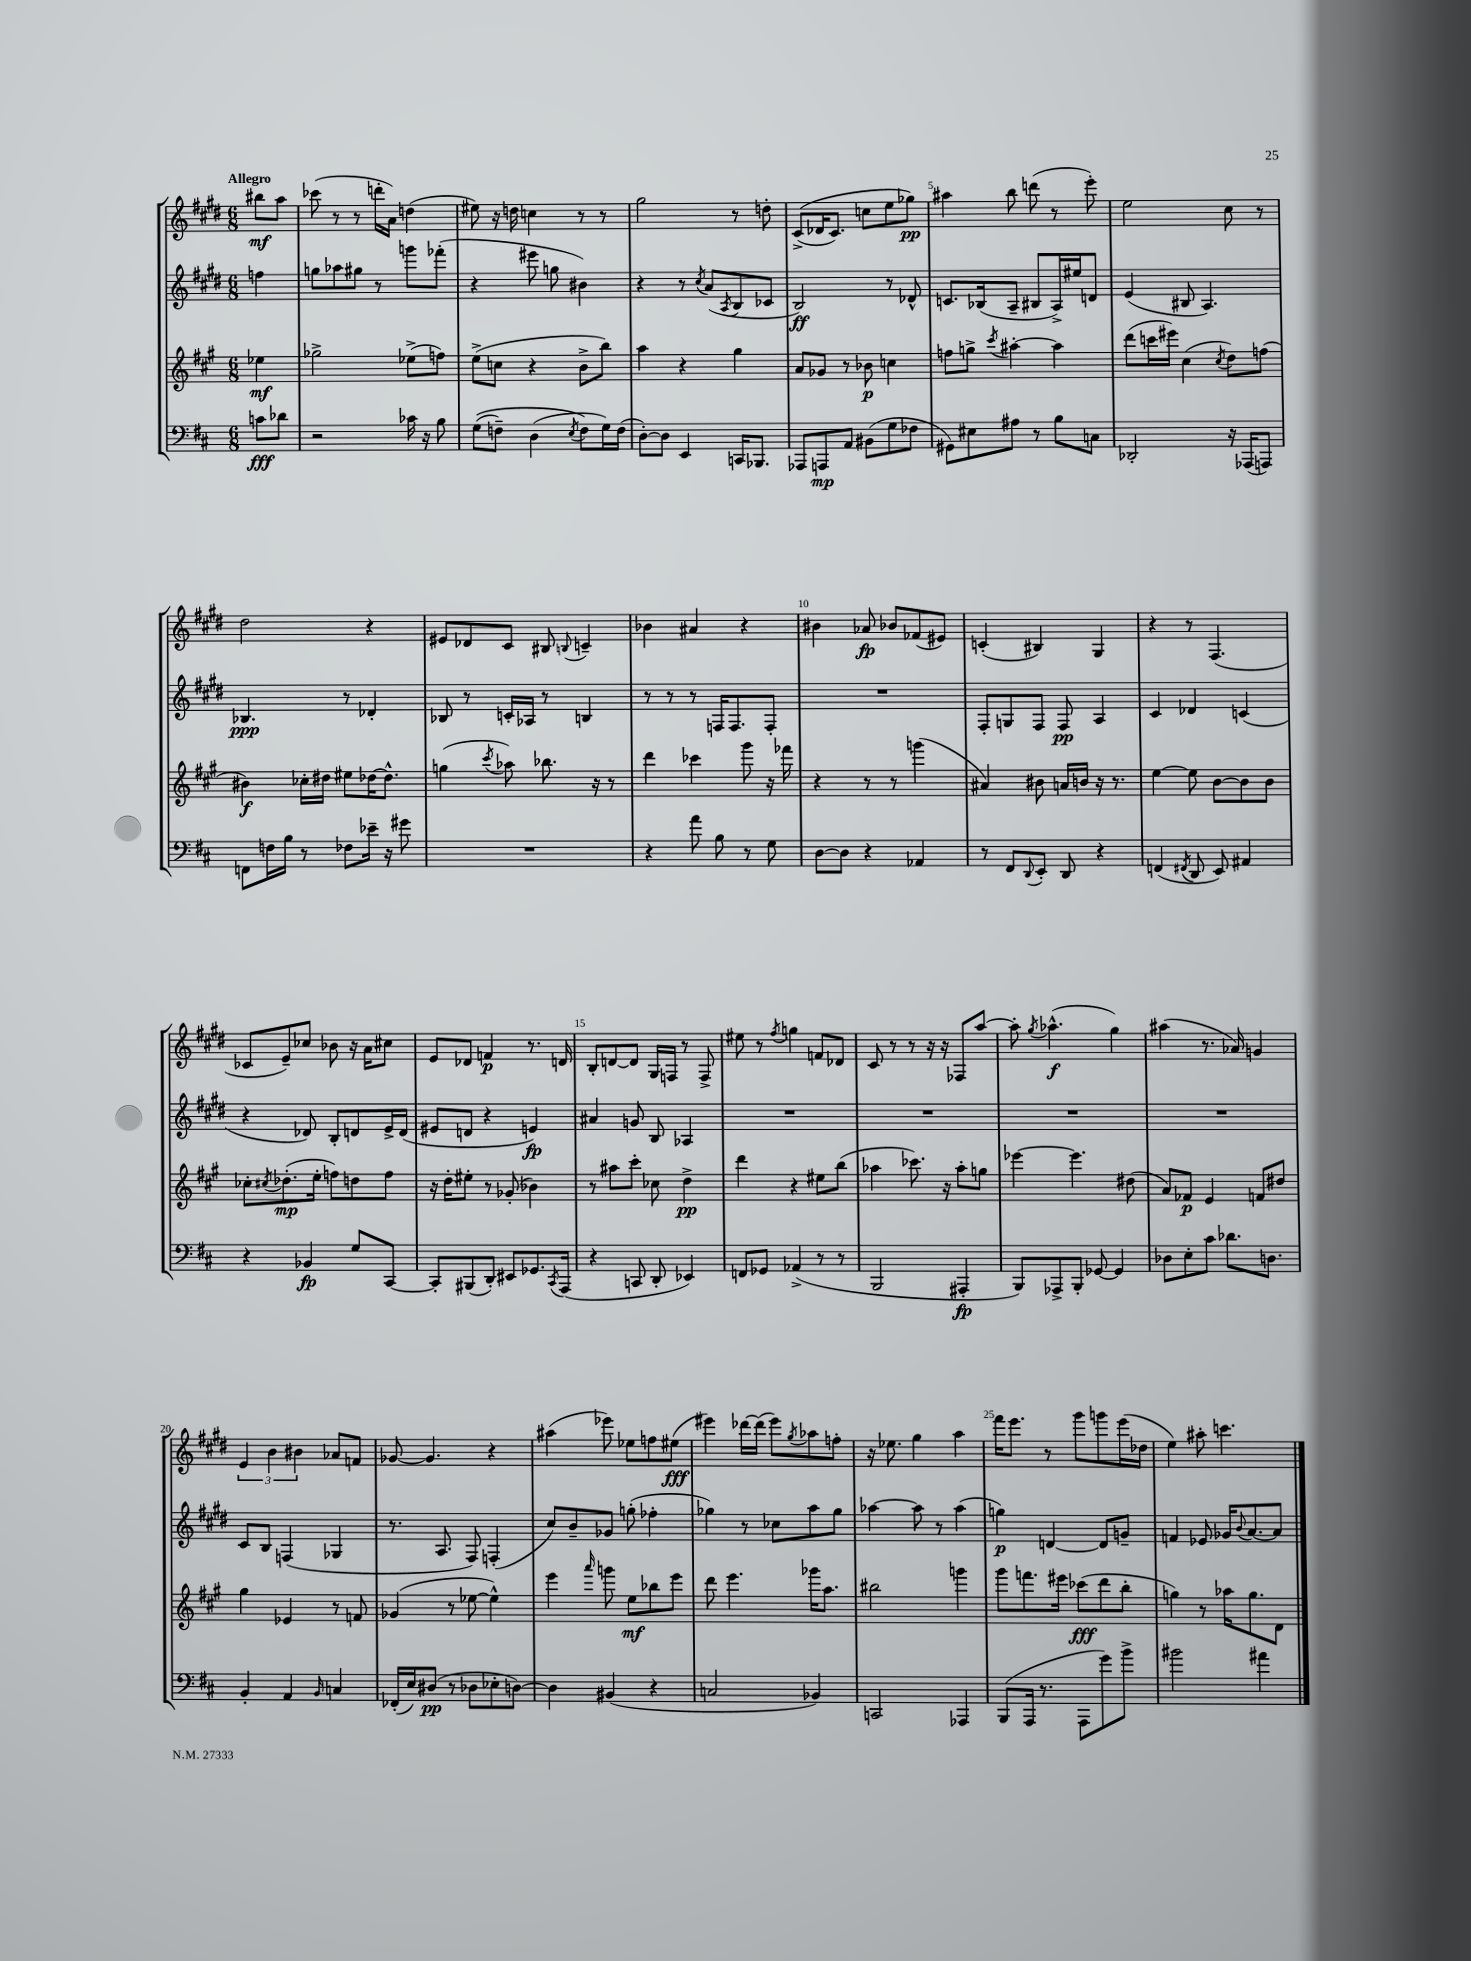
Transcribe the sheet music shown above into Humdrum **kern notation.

**kern	**dynam	**kern	**dynam	**kern	**dynam	**kern	**dynam
*part4	*part4	*part3	*part3	*part2	*part2	*part1	*part1
*staff4	*staff4	*staff3	*staff3	*staff2	*staff2	*staff1	*staff1
*clefF4	*	*clefG2	*	*clefG2	*	*clefG2	*
*k[f#c#]	*	*k[f#c#g#]	*	*k[f#c#g#d#]	*	*k[f#c#g#d#]	*
*M6/8	*	*M6/8	*	*M6/8	*	*M6/8	*
=	=	=	=	=	=	=	=
!	!	!	!	!	!	!LO:TX:a:B:t=Allegro	!
8cn\L	fff	4ee-X\	mf	4ffn\	.	8bb#X\L	mf
8d-X\J	.	.	.	.	.	8aa\J	.
=1	=1	=1	=1	=1	=1	=1	=1
2r	.	2gg-X^\	.	8ggn\L	.	(8ccc-X\	.
.	.	.	.	8aa-X\	.	8r	.
.	.	.	.	8gg#X\J	.	8r	.
.	.	.	.	8r	.	16dddn'\LL	.
.	.	.	.	.	.	16a\JJ)	.
16c-X\	.	(8ee-X^\L	.	8gggn\L	.	(4ddn\	.
16r	.	.	.	.	.	.	.
8B\	.	8ffn\J)	.	(8fff-X'\J	.	.	.
=2	=2	=2	=2	=2	=2	=2	=2
((8G\L	.	(8ee^\L	.	4r	.	8ee#X\)	.
8Fn~\J)	.	8ccn\J	.	.	.	16r	.
.	.	.	.	.	.	16ddn\	.
(4D\	.	4r	.	8eee#X\	.	4ccn\	.
.	.	.	.	8ggn\	.	.	.
8qE/	.	.	.	.	.	.	.
8F\L)	.	8b^\L	.	4b#X\)	.	8r	.
16G\L)	.	8bb\J)	.	.	.	8r	.
(16F\JJ	.	.	.	.	.	.	.
=3	=3	=3	=3	=3	=3	=3	=3
[8D'\L)	.	4aa\	.	4r	.	2gg#\	.
8D\J]	.	.	.	.	.	.	.
4EE/	.	4r	.	8r	.	.	.
.	.	.	.	8qcc#/	.	.	.
.	.	.	.	(8a/L	.	.	.
.	.	.	.	8qA/	.	.	.
16CCn/KL	.	4gg#\	.	8B/	.	8r	.
8.BBB-X/J	.	.	.	.	.	.	.
.	.	.	.	8c-X/J	.	8ddn'\	.
=4	=4	=4	=4	=4	=4	=4	=4
8AAA-X/L	.	8a/L	.	2B/)	ff	((8c#^/L	.
8AAAn/	mp	8g-X/J	.	.	.	16d-X/K	.
.	.	.	.	.	.	8.c#/J)	.
8AA/J	.	8r	.	.	.	.	.
(8BB#X\L	.	8b-X\	p	.	.	8ccn\L	.
8G\	.	4ccn\	.	8r	.	8ee\	.
8F-X\J	.	.	.	8d-X^^/	.	8gg-X\J)	pp
=5	=5	=5	=5	=5	=5	=5	=5
8GG#X\L)	.	8ffn\L	.	8.cn/L	.	4aa#X\	.
8E#X\	.	8ggn^\J	.	.	.	.	.
.	.	.	.	(16B-X/k	.	.	.
.	.	8qccc#/	.	.	.	.	.
8A#X\J	.	[4aa#X'\	.	8A~/J	.	8bb\	.
8r	.	.	.	8B#X/L	.	(8dddn\	.
8B\L	.	4aa#\]	.	16A^/L)	.	8r	.
.	.	.	.	16ee#X/J	.	.	.
8Cn\J	.	.	.	8dn/J	.	8eee'\)	.
=6	=6	=6	=6	=6	=6	=6	=6
2DD-X'/	.	(8ddd\L	.	(4e/	.	2ee\	.
.	.	16cccn\L	.	.	.	.	.
.	.	16eee#X\JJ)	.	.	.	.	.
.	.	(4cc#\	.	8B#X/	.	.	.
.	.	.	.	4.A/)	.	.	.
.	.	8qcc#/	.	.	.	.	.
16r	.	8dd\L)	.	.	.	8cc#\	.
(16AAA-X/KL	.	.	.	.	.	.	.
8AAAn/J)	.	(8ffn\J	.	.	.	8r	.
!!LO:LB:g=z
=7	=7	=7	=7	=7	=7	=7	=7
8FFn\L	.	4b#X\)	f	4.B-X/	ppp	2dd#\	.
16Fn\L	.	.	.	.	.	.	.
16B\JJ	.	.	.	.	.	.	.
8r	.	16cc-X'\LL	.	.	.	.	.
.	.	16dd#X\JJ	.	.	.	.	.
8F-X\L	.	8ee#X\L	.	8r	.	.	.
16e-X~\Jk	.	[16dd-X\K	.	4d-X'/	.	4r	.
16r	.	8.dd-^^\J]	.	.	.	.	.
8g#X\	.	.	.	.	.	.	.
=8	=8	=8	=8	=8	=8	=8	=8
2.r	.	(4ggn\	.	8B-X/	.	8e#X/L	.
.	.	.	.	8r	.	8d-X/	.
.	.	8qccc#/	.	.	.	.	.
.	.	8aa-X\)	.	16cn'/LL	.	8c#/J	.
.	.	.	.	16A-X/JJ	.	.	.
.	.	8.bb-X\	.	8r	.	8B#X/	.
.	.	.	.	.	.	8qqBn/	.
.	.	.	.	4Bn/	.	4cn~/	.
.	.	16r	.	.	.	.	.
.	.	8r	.	.	.	.	.
=9	=9	=9	=9	=9	=9	=9	=9
4r	.	4ddd\	.	8r	.	4b-X\	.
.	.	.	.	8r	.	.	.
8a\	.	4ccc-X\	.	8r	.	4a#X/	.
8B\	.	.	.	16Fn/KL	.	.	.
.	.	.	.	8.F/	.	.	.
8r	.	8ggg#\	.	.	.	4r	.
8G\	.	16r	.	8F'/J	.	.	.
.	.	16fff-X\	.	.	.	.	.
=10	=10	=10	=10	=10	=10	=10	=10
[8D\L	.	4r	.	2.r	.	4b#X\	.
8D\J]	.	.	.	.	.	.	.
4r	.	8r	.	.	.	8a-X/	fp
.	.	8r	.	.	.	8b-X/L	.
4AA-X/	.	(4gggn\	.	.	.	(8f-X/	.
.	.	.	.	.	.	8e#X/J)	.
=11	=11	=11	=11	=11	=11	=11	=11
8r	.	4a#X/)	.	8F#'/L	.	(4cn'/	.
8FF#/L	.	.	.	8Gn/	.	.	.
8qqDD/	.	.	.	.	.	.	.
8EE'/J	.	8b#X\	.	8F#/J	.	4B#X/)	.
8DD/	.	16an/LL	.	8F#/	pp	.	.
.	.	16bn/JJ	.	.	.	.	.
4r	.	16r	.	4A/	.	4G#/	.
.	.	8.r	.	.	.	.	.
=12	=12	=12	=12	=12	=12	=12	=12
(4FFn/	.	[4ee\	.	4c#/	.	4r	.
8qFF#X/	.	.	.	.	.	.	.
8DD/	.	8ee\]	.	4d-X/	.	8r	.
8EE/)	.	[8b\L	.	.	.	(4.F#/	.
4AA#X/	.	8b\]	.	(4cn/	.	.	.
.	.	8b\J	.	.	.	.	.
!!LO:LB:g=z
=13	=13	=13	=13	=13	=13	=13	=13
4r	.	8cc-X'\L	.	4r	.	8c-X/L	.
.	.	8qcc#X/	.	.	.	.	.
.	.	(8.dd-X'\	mp	.	.	8e~/)	.
4BB-X/	fp	.	.	8d-X/)	.	8cc-X/J	.
.	.	16ee'\Jk	.	.	.	.	.
.	.	8ffn\L)	.	8B'/L	.	8b-X\	.
8G/L	.	8ddn\	.	8dn/	.	16r	.
.	.	.	.	.	.	16a\KL	.
[8CC#/J	.	8ff\J	.	16e^/L	.	8cc#X\J	.
.	.	.	.	(16d/JJ	.	.	.
=14	=14	=14	=14	=14	=14	=14	=14
8CC#'/L]	.	16r	.	8e#X/L	.	8e/L	.
.	.	16dd'\KL	.	.	.	.	.
(8BBB#X/	.	8ee#X'\J	.	8dn/J	.	8d-X/J	.
8DD'/J)	.	8r	.	4r	.	4fn/	p
8EE#X/L	.	(8g-X'/	.	.	.	.	.
8.GG-X/	.	4b-X\)	.	4en/)	fp	8.r	.
8qCC#/	.	.	.	.	.	.	.
(16AAA/Jk	.	.	.	.	.	16dn/	.
=15	=15	=15	=15	=15	=15	=15	=15
4r	.	8r	.	4a#X/	.	8B'/L	.
.	.	8aa#X\L	.	.	.	[8dn/	.
8CCn/	.	8ccc#'\J	.	8gn/	.	8d/J]	.
8DD'/	.	8cc-X\	.	8B/	.	16G#/LL	.
.	.	.	.	.	.	16Fn/JJ	.
4EE-X/)	.	4dd^\	pp	4A-X/	.	8r	.
.	.	.	.	.	.	8F^/	.
=16	=16	=16	=16	=16	=16	=16	=16
8FFn/L	.	4ddd\	.	2.r	.	8ee#X\	.
8GG-X/J	.	.	.	.	.	8r	.
.	.	.	.	.	.	8qff#/	.
(4AA-X^/	.	4r	.	.	.	4ggn\	.
8r	.	8ee#X\L	.	.	.	8fn/L	.
8r	.	(8bb\J	.	.	.	8d-X/J	.
=17	=17	=17	=17	=17	=17	=17	=17
2BBB/	.	4aa-X\	.	2.r	.	8c#/	.
.	.	.	.	.	.	8r	.
.	.	8.ccc-X\)	.	.	.	8r	.
.	.	.	.	.	.	16r	.
.	.	16r	.	.	.	16r	.
4AAA#X'/	fp	8aa-'\L	.	.	.	8F-X/L	.
.	.	8ggn\J	.	.	.	[8aa/J	.
=18	=18	=18	=18	=18	=18	=18	=18
8BBB/L)	.	[4eee-X\	.	2.r	.	8aa'\]	.
.	.	.	.	.	.	8qgg#/	.
8AAA-X^/	.	.	.	.	.	(4.aa-X^^\	f
8BBB'/J	.	4.eee-\]	.	.	.	.	.
[8GG-X/	.	.	.	.	.	.	.
4GG-/]	.	.	.	.	.	4gg#\)	.
.	.	(8dd#X\	.	.	.	.	.
=19	=19	=19	=19	=19	=19	=19	=19
8D-X\L	.	8a/L)	.	2.r	.	(4aa#X\	.
8E'\	.	8f-X/J	p	.	.	.	.
8c#\J	.	4e/	.	.	.	8.r	.
8.d-X\L	.	.	.	.	.	.	.
.	.	.	.	.	.	16a-X/)	.
.	.	8fn/L	.	.	.	4gn/	.
8.Dn\J	.	.	.	.	.	.	.
.	.	8dd#X/J	.	.	.	.	.
!!LO:LB:g=z
=20	=20	=20	=20	=20	=20	=20	=20
4BB'/	.	4gg#\	.	8c#/L	.	6e/	.
.	.	.	.	8B/J	.	.	.
.	.	.	.	.	.	6b\	.
4AA/	.	4e-X/	.	(4Fn/	.	.	.
.	.	.	.	.	.	6b#X\	.
16qqBB/	.	.	.	.	.	.	.
4Cn/	.	8r	.	4G-X/	.	8a-X/L	.
.	.	8fn/	.	.	.	8fn/J	.
=21	=21	=21	=21	=21	=21	=21	=21
(16FF-X'/LL	.	(4g-X/	.	8.r	.	[8g-X/	.
16E/J)	.	.	.	.	.	.	.
(8D#X/J	pp	.	.	.	.	4.g-/]	.
.	.	.	.	8.A/	.	.	.
8r	.	8r	.	.	.	.	.
8D-X\L	.	[8ee-X\	.	8F#/)	.	.	.
8E-X'\	.	4ee-^^\])	.	(4Fn'/	.	4r	.
[8Dn\J)	.	.	.	.	.	.	.
=22	=22	=22	=22	=22	=22	=22	=22
4D\]	.	4eee\	.	8cc#/L)	.	(4aa#X\	.
.	.	.	.	8b~/	.	.	.
.	.	16qqaaa/	.	.	.	.	.
(4BB#X/	.	8gggn\	.	8g-X/J	.	8eee-X\)	.
.	.	8ee\L	mf	(8ggn'\	.	8ee-X\L	.
4r	.	8bb-X\	.	4ff-X'\	.	8ffn\	.
.	.	8eee\J	.	.	.	(8ee#X\J	fff
=23	=23	=23	=23	=23	=23	=23	=23
2Cn/	.	8ddd\	.	4gg-X\)	.	4eee#X\)	.
.	.	4.eee\	.	.	.	.	.
.	.	.	.	8r	.	[16ddd-X\LL	.
.	.	.	.	.	.	(16ddd-\JJ]	.
.	.	.	.	8cc-X\L	.	8eee#\L)	.
.	.	.	.	.	.	8qgg#/	.
4BB-X/)	.	16ggg-X\KL	.	8aa\	.	8aa-X\	.
.	.	8.aa\J	.	.	.	.	.
.	.	.	.	8gg-\J	.	8ffn'\J	.
=24	=24	=24	=24	=24	=24	=24	=24
2CCn/	.	2bb#X\	.	[4aa-X\	.	16r	.
.	.	.	.	.	.	8.ee-X\	.
.	.	.	.	8aa-\]	.	4gg#\	.
.	.	.	.	8r	.	.	.
4AAA-X/	.	4gggn\	.	(4aa-\	.	4aa\	.
=25	=25	=25	=25	=25	=25	=25	=25
(8BBB/L	.	8ggg#\L	.	4ggn\)	p	16fff#\KL	.
.	.	.	.	.	.	8.eee\J	.
16AAA/Jk	.	8.fffn\	.	.	.	.	.
8.r	.	.	.	.	.	.	.
.	.	.	.	[4dn/	.	8r	.
.	.	16eee#X\Jk	.	.	.	.	.
8AAA\L	.	(8ccc-X\L	fff	.	.	8ggg#\L	.
8g\)	.	8ddd\	.	8d/L]	.	8gggn\	.
8b^\J	.	8bb'\J	.	8gn~/J	.	(16eee\L	.
.	.	.	.	.	.	16dd-X\JJ	.
=26	=26	=26	=26	=26	=26	=26	=26
2b#X\	.	4ggn\)	.	4fn/	.	4ee\)	.
.	.	8r	.	8e-X/	.	8aa#X'\	.
.	.	16aa-X\KL	.	16g-X/KL	.	4.cccn\	.
.	.	.	.	8qqb/	.	.	.
.	.	8.gg\	.	[8.a/	.	.	.
4a#X\	.	.	.	.	.	.	.
.	.	8d\J	.	8a/J]	.	.	.
==	==	==	==	==	==	==	==
*-	*-	*-	*-	*-	*-	*-	*-
